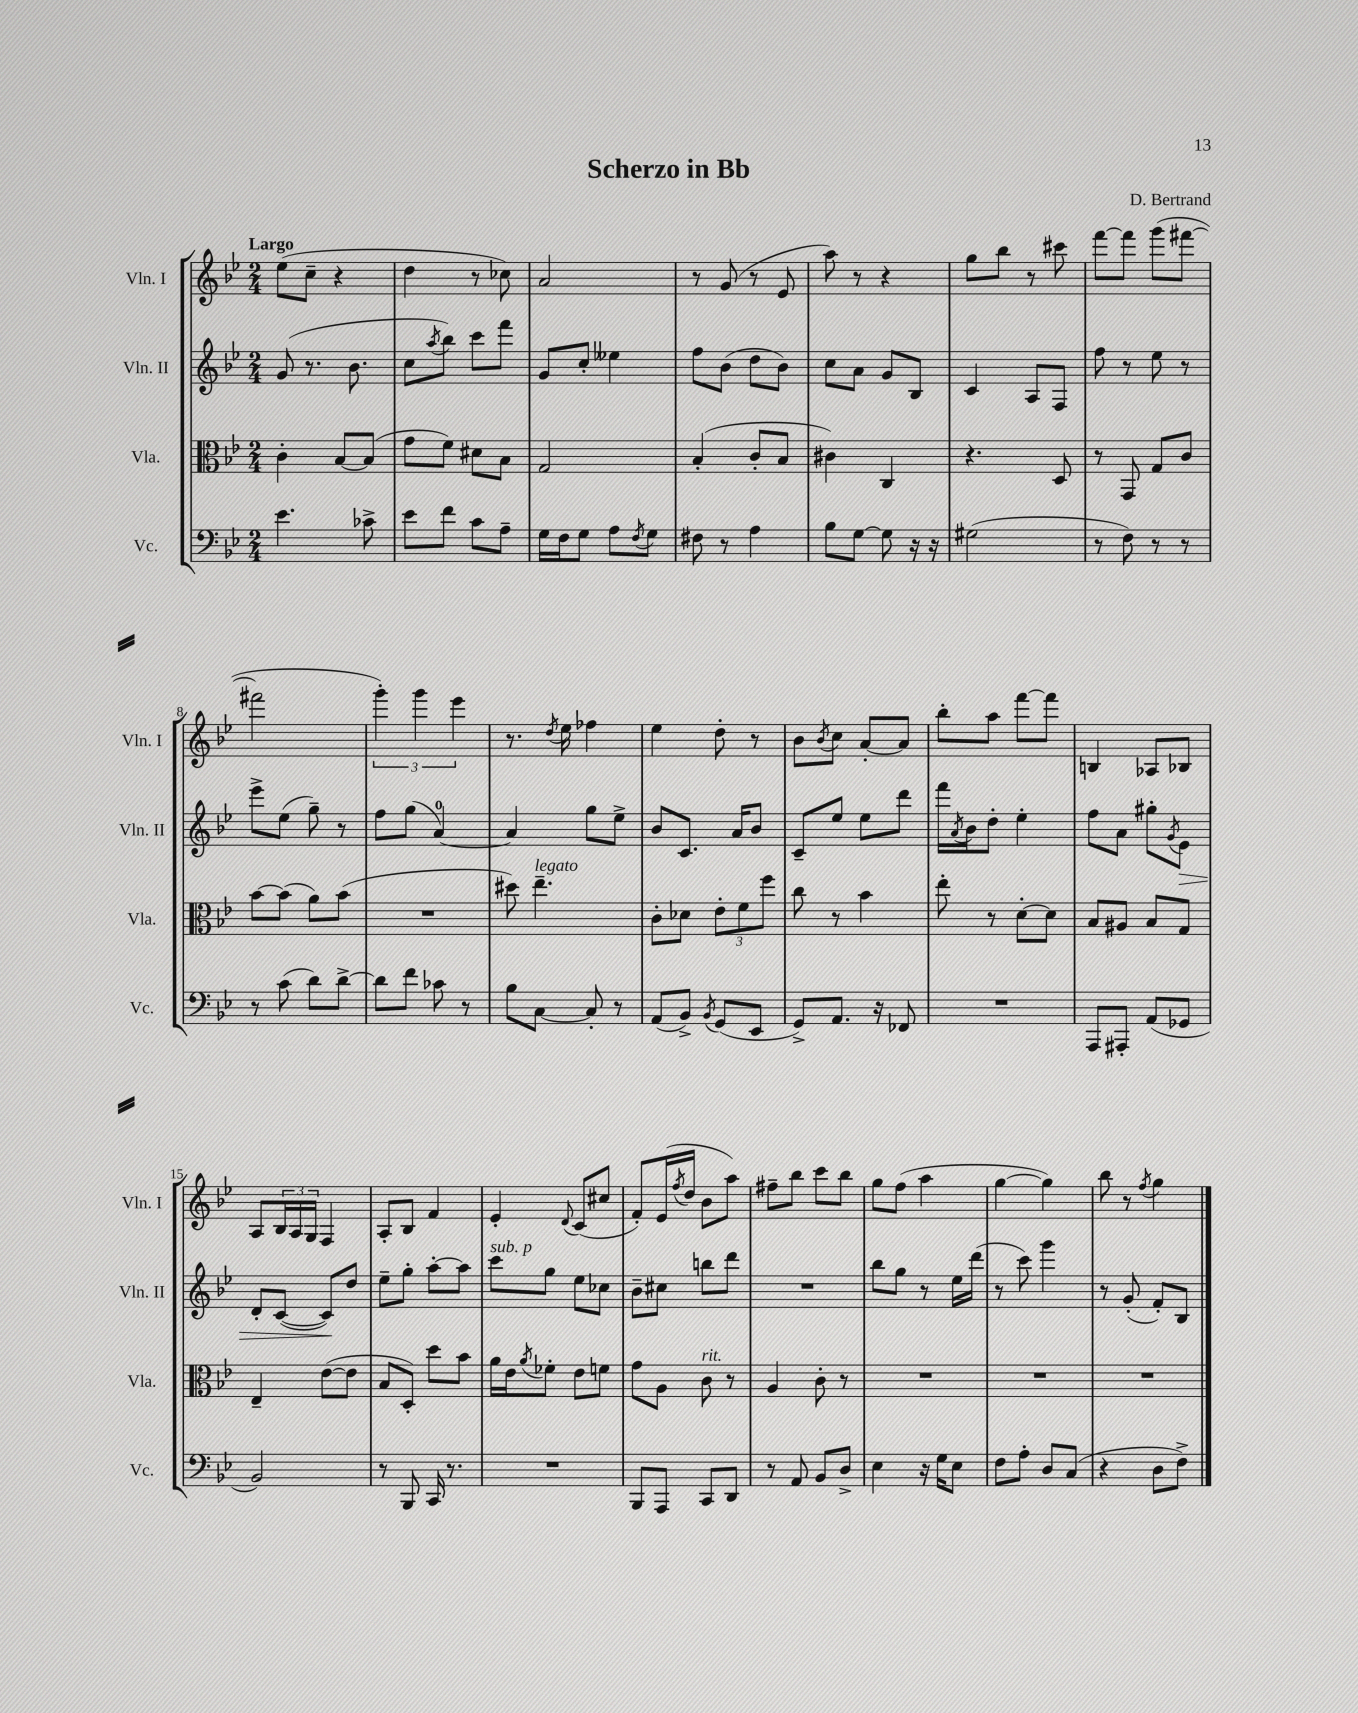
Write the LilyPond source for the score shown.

\header { title = "Scherzo in Bb" composer = "D. Bertrand" }
<<
\new StaffGroup <<
\new Staff = "s0" \with { instrumentName = "Vln. I" shortInstrumentName = "Vln. I" } {
    \clef treble \key bes \major \numericTimeSignature \time 2/4 \tempo "Largo"
    ees''8( c''8-- r4 |
    d''4 r8 ces''8) |
    a'2 |
    r8 g'8( r8 ees'8 |
    a''8) r8 r4 |
    g''8 bes''8 r8 cis'''8 |
    f'''8~ f'''8 g'''8( fis'''8~ |
    fis'''2 |
    \tuplet 3/2 { g'''4-.) g'''4 ees'''4 } |
    r8. \acciaccatura { d''8 } ees''16 fes''4 |
    ees''4 d''8-. r8 |
    bes'8 \acciaccatura { bes'8 } c''8 a'8~-. a'8 |
    bes''8-. a''8 f'''8~ f'''8 |
    b4 aes8 bes8 |
    a8 \tuplet 3/2 { bes16 a16 g16 } f4 |
    a8-. bes8 f'4 |
    ees'4-. \appoggiatura { d'8 } c'8( cis''8 |
    f'8-.) ees'16( \acciaccatura { f''8 } d''16 bes'8 a''8) |
    fis''8-- bes''8 c'''8 bes''8 |
    g''8 f''8( a''4 |
    g''4~ g''4) |
    bes''8 r8 \acciaccatura { f''8 } g''4 \bar "|." |
}
\new Staff = "s1" \with { instrumentName = "Vln. II" shortInstrumentName = "Vln. II" } {
    \clef treble \key bes \major \numericTimeSignature \time 2/4
    g'8( r8. bes'8. |
    c''8 \acciaccatura { a''8 } bes''8) c'''8 f'''8 |
    g'8 c''8-. eeses''4 |
    f''8 bes'8( d''8 bes'8) |
    c''8 a'8 g'8 bes8 |
    c'4 a8 f8 |
    f''8 r8 ees''8 r8 |
    ees'''8-> ees''8( g''8--) r8 |
    f''8 g''8( a'4-0~) |
    a'4 g''8 ees''8-> |
    bes'8 c'8. a'16 bes'8 |
    c'8-- ees''8 ees''8 d'''8 |
    f'''16 \acciaccatura { a'8 } bes'16 d''8-. ees''4-. |
    f''8 a'8 gis''8-. \acciaccatura { g'8 } ees'8\> |
    d'8-. c'8~( c'8\!) d''8 |
    ees''8-- g''8-. a''8~-. a''8 |
    c'''8^\markup { \italic "sub. p" } g''8 ees''8 ces''8 |
    bes'8-- cis''8 b''8 d'''8 |
    R2 |
    bes''8 g''8 r8 ees''16 d'''16( |
    r8 c'''8) g'''4 |
    r8 g'8-.( f'8-.) bes8 \bar "|." |
}
\new Staff = "s2" \with { instrumentName = "Vla." shortInstrumentName = "Vla." } {
    \clef alto \key bes \major \numericTimeSignature \time 2/4
    c'4-. bes8~ bes8( |
    g'8 f'8) dis'8 bes8 |
    g2 |
    bes4-.( c'8-. bes8 |
    cis'4) c4 |
    r4. d8 |
    r8 g,8 g8 c'8 |
    bes'8~ bes'8( a'8) bes'8( |
    R2 |
    dis''8) ees''4.--^\markup { \italic "legato" } |
    c'8-. des'8 \tuplet 3/2 { ees'8-. f'8 f''8 } |
    c''8 r8 bes'4 |
    ees''8-. r8 d'8~-. d'8 |
    bes8 ais8 bes8 g8 |
    ees4-- ees'8~( ees'8 |
    bes8 d8-.) d''8 bes'8 |
    a'16 ees'16 \acciaccatura { a'8 } fes'8-. ees'8 f'8 |
    g'8 a8 c'8^\markup { \italic "rit." } r8 |
    a4 c'8-. r8 |
    R2 |
    R2 |
    R2 \bar "|." |
}
\new Staff = "s3" \with { instrumentName = "Vc." shortInstrumentName = "Vc." } {
    \clef bass \key bes \major \numericTimeSignature \time 2/4
    ees'4. ces'8-> |
    ees'8 f'8 c'8 a8-- |
    g16 f16 g8 a8 \acciaccatura { f8 } g8 |
    fis8 r8 a4 |
    bes8 g8~ g8 r16 r16 |
    gis2( |
    r8 f8) r8 r8 |
    r8 c'8( d'8) d'8~-> |
    d'8 f'8 ces'8 r8 |
    bes8 c8~ c8-. r8 |
    a,8( bes,8->) \acciaccatura { bes,8 } g,8( ees,8 |
    g,8->) a,8. r16 fes,8 |
    R2 |
    a,,8 ais,,8-. a,8( ges,8 |
    bes,2) |
    r8 bes,,8 c,16 r8. |
    R2 |
    bes,,8 a,,8 c,8 d,8 |
    r8 a,8 bes,8 d8-> |
    ees4 r16 g16 ees8 |
    f8 a8-. d8 c8( |
    r4 d8 f8->) \bar "|." |
}
>>
>>
